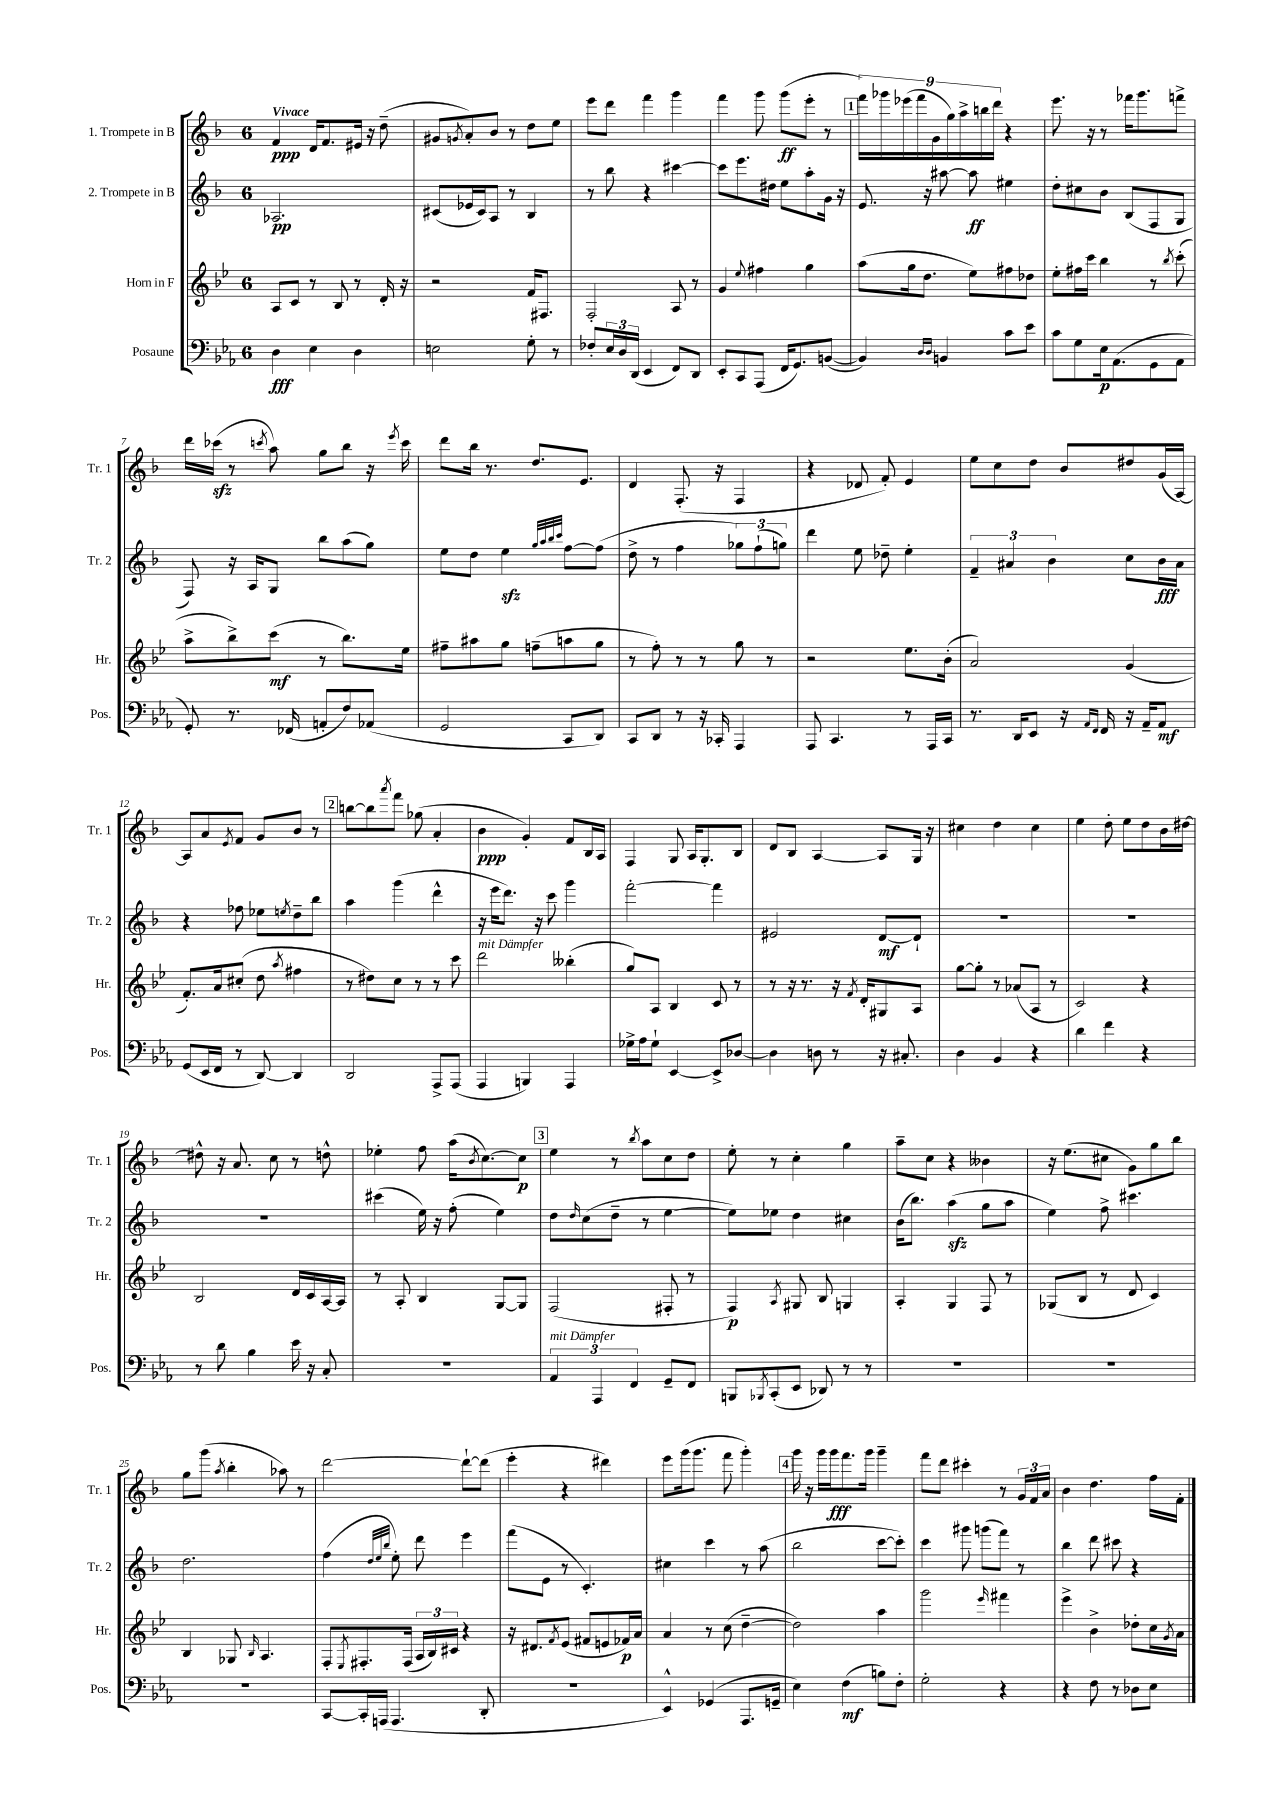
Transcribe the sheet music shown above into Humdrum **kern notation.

**kern	**dynam	**kern	**dynam	**kern	**dynam	**kern	**dynam
*part4	*part4	*part3	*part3	*part2	*part2	*part1	*part1
*staff4	*staff4	*staff3	*staff3	*staff2	*staff2	*staff1	*staff1
*I"Posaune	*	*I"Horn in F	*	*I"2. Trompete in B	*	*I"1. Trompete in B	*
*I'Pos.	*	*I'Hr.	*	*I'Tr. 2	*	*I'Tr. 1	*
*clefF4	*	*clefG2	*	*clefG2	*	*clefG2	*
*k[b-e-a-]	*	*k[b-e-]	*	*k[b-]	*	*k[b-]	*
*M6/8	*	*M6/8	*	*M6/8	*	*M6/8	*
=1	=1	=1	=1	=1	=1	=1	=1
!	!	!	!	!	!	!LO:TX:a:B:t=Vivace	!
4D\	fff	8A/L	.	2.A-X/	pp	4f/	ppp
.	.	8c/J	.	.	.	.	.
4E-\	.	8r	.	.	.	16d/KL	.
.	.	.	.	.	.	8.f/	.
.	.	8B-/	.	.	.	.	.
4D\	.	8r	.	.	.	16e#X/Jk	.
.	.	.	.	.	.	16r	.
.	.	16d'/	.	.	.	(8dd~\	.
.	.	16r	.	.	.	.	.
=2	=2	=2	=2	=2	=2	=2	=2
2En\	.	2r	.	(8c#X/L	.	8g#X/L	.
.	.	.	.	.	.	8qgn/	.
.	.	.	.	16e-X/L	.	8a'/)	.
.	.	.	.	16c#/J)	.	.	.
.	.	.	.	8A/J	.	8b-/J	.
.	.	.	.	8r	.	8r	.
8G'\	.	16f/KL	.	4B-/	.	8dd\L	.
.	.	8.F#X/J	.	.	.	.	.
8r	.	.	.	.	.	8ee\J	.
=3	=3	=3	=3	=3	=3	=3	=3
8F-X'/L	.	2F'/	.	8r	.	8eee\L	.
24E-/L	.	.	.	8bb-\	.	8ddd\J	.
24D/	.	.	.	.	.	.	.
(24DD/JJ	.	.	.	.	.	.	.
4EE-/	.	.	.	4r	.	4fff\	.
8FF/L)	.	8A/	.	[4ccc#X\	.	4ggg\	.
8DD/J	.	8r	.	.	.	.	.
=4	=4	=4	=4	=4	=4	=4	=4
8EE-'/L	.	4g/	.	8ccc#\L]	.	4fff\	.
8CC/	.	.	.	8.eee\	.	.	.
.	.	8qqee-/	.	.	.	.	.
(8AAA-/J	.	4ff#X\	.	.	.	8ggg\	.
.	.	.	.	16dd#X\Jk	.	.	.
16FF/KL	.	.	.	8ee\L	.	(8ggg\L	ff
8.GG/)	.	.	.	.	.	.	.
.	.	4gg\	.	8aa'\	.	8eee'\J	.
([8BBn/J	.	.	.	16g\Jk	.	8r	.
.	.	.	.	16r	.	.	.
!!LO:REH:place=s1:t=1
=5	=5	=5	=5	=5	=5	=5	=5
4BB/])	.	(8aa\L	.	8.e/	.	18fff\LL)	.
.	.	.	.	.	.	18ggg-X\	.
.	.	.	.	.	.	(18eee-X\	.
.	.	16gg\k	.	.	.	.	.
.	.	.	.	.	.	18fff\	.
.	.	8.dd\J	.	16r	.	.	.
.	.	.	.	.	.	18g\	.
16qqD/LL	.	.	.	.	.	.	.
16qqD/JJ	.	.	.	.	.	.	.
4BBn/	.	.	.	[8aa#X\	.	.	.
.	.	.	.	.	.	18gg\)	.
.	.	.	.	.	.	18aa^\	.
.	.	8ee-\L)	.	8aa#\]	ff	.	.
.	.	.	.	.	.	18bbn\	.
.	.	.	.	.	.	18ddd\JJ	.
8c\L	.	8ff#X\	.	4ee#X\	.	4r	.
8e-\J	.	8dd-X\J	.	.	.	.	.
=6	=6	=6	=6	=6	=6	=6	=6
8c\L	.	8ee-'\L	.	8dd'\L	.	8.eee\	.
8G\	.	16ff#X\L	.	8cc#X\	.	.	.
.	.	16ccc\JJ	.	.	.	16r	.
16E-\k	p	4bb-\	.	8b-\J	.	8r	.
(8.AA-\	.	.	.	.	.	.	.
.	.	.	.	(8B-/L	.	16fff-X\KL	.
.	.	.	.	.	.	8.ggg\	.
8GG\	.	8r	.	8F/	.	.	.
.	.	8qbb-/	.	.	.	.	.
8AA-\J	.	(8ccc'\	.	8G/J	.	8fffn^\J	.
!!LO:LB:g=z
=7	=7	=7	=7	=7	=7	=7	=7
8GG'/)	.	8aa^\L	.	8F/)	.	16ddd\LL	.
.	.	.	.	.	.	(16ccc-Xzz\JJ	.
8.r	.	8bb-^\)	.	16r	.	8r	.
.	.	.	.	16A/KL	.	.	.
.	.	.	.	.	.	8qcccn/	.
.	.	(8ccc\J	mf	8G/J	.	8aa\)	.
(16FF-X/	.	.	.	.	.	.	.
8AAn'/L	.	8r	.	8bb-\L	.	8gg\L	.
8F/)	.	8.bb-\L)	.	(8aa\	.	8bb-\J	.
(8AA-X/J	.	.	.	8gg\J)	.	16r	.
.	.	.	.	.	.	8qeee/	.
.	.	16ee-\Jk	.	.	.	16ccc\	.
=8	=8	=8	=8	=8	=8	=8	=8
2GG/	.	8ff#X~\L	.	8ee\L	.	8ddd\L	.
.	.	8aa#X\	.	8dd\J	.	16bb-\Jk	.
.	.	.	.	.	.	8.r	.
.	.	8gg\J	.	4eezz\	.	.	.
.	.	(8ffn~\L	.	.	.	8.dd/L	.
.	.	.	.	32qqgg/LLL	.	.	.
.	.	.	.	32qqaa/	.	.	.
.	.	.	.	32qqbb-/	.	.	.
.	.	.	.	32qqccc/JJJ	.	.	.
8CC/L	.	8aan\	.	[8ff\L	.	.	.
.	.	.	.	.	.	8.e/J	.
8DD/J)	.	8gg\J	.	(8ff\J]	.	.	.
=9	=9	=9	=9	=9	=9	=9	=9
8CC/L	.	8r	.	8dd^\	.	4d/	.
8DD/J	.	8ff'\)	.	8r	.	.	.
8r	.	8r	.	4ff\	.	(8.F'/	.
16r	.	8r	.	.	.	.	.
16CC-X'/	.	.	.	.	.	16r	.
4AAA-/	.	8gg\	.	12gg-X\L)	.	4F/	.
.	.	.	.	(12ff`\	.	.	.
.	.	8r	.	.	.	.	.
.	.	.	.	12ggn\J)	.	.	.
=10	=10	=10	=10	=10	=10	=10	=10
8AAA-/	.	2r	.	4ddd\	.	4r	.
4.CC/	.	.	.	.	.	.	.
.	.	.	.	8ee\	.	8d-X/	.
.	.	.	.	8dd-X~\	.	8f'/)	.
8r	.	8.ee-\L	.	4ee'\	.	4e/	.
16AAA-/LL	.	.	.	.	.	.	.
16CC/JJ	.	(16b-'\Jk	.	.	.	.	.
=11	=11	=11	=11	=11	=11	=11	=11
8.r	.	2a/)	.	6f~/	.	8ee\L	.
.	.	.	.	.	.	8cc\	.
.	.	.	.	6a#X/	.	.	.
16DD/KL	.	.	.	.	.	.	.
8EE-/J	.	.	.	.	.	8dd\J	.
.	.	.	.	6b-\	.	.	.
16r	.	.	.	.	.	8b-/L	.
16qqAA-/LL	.	.	.	.	.	.	.
16qqFF/JJ	.	.	.	.	.	.	.
16FF/	.	.	.	.	.	.	.
16r	.	(4g/	.	8cc\L	.	8dd#X/	.
16AA-~/KL	.	.	.	.	.	.	.
8AA-/J	mf	.	.	16b-\L	fff	(16g/L	.
.	.	.	.	16a#\JJ	.	[16A/JJ)	.
!!LO:LB:g=z
=12	=12	=12	=12	=12	=12	=12	=12
(8GG/L	.	8.f'/L)	.	4r	.	8A/L]	.
16EE-/L	.	.	.	.	.	8a/	.
16FF/JJ	.	16a/k	.	.	.	.	.
.	.	.	.	.	.	8qe/	.
8r	.	(8cc#X'/J	.	8ff-X\	.	8f/J	.
[8DD/)	.	8dd\	.	8ee-X\L	.	8g/L	.
.	.	8qaa/	.	8qeen/	.	.	.
4DD/]	.	4ff#X\	.	8dd~\	.	8b-/J	.
.	.	.	.	8bb-\J	.	8r	.
!!LO:REH:place=s1:t=2
=13	=13	=13	=13	=13	=13	=13	=13
2DD/	.	8r	.	4aa\	.	[8bbn\L	.
.	.	8dd#X\L)	.	.	.	8bb\]	.
.	.	.	.	.	.	8qaaa/	.
.	.	8cc\J	.	(4ggg\	.	8fff\J	.
.	.	8r	.	.	.	(8gg-X\	.
8AAA-^/L	.	8r	.	4ddd^^\	.	4a'/	.
(8AAA-/J	.	8ccc\	.	.	.	.	.
=14	=14	=14	=14	=14	=14	=14	=14
!	!	!LO:TX:a:i:t=mit Dämpfer	!	!	!	!	!
4AAA-/	.	2ddd\	.	16r	.	4b-\	ppp
.	.	.	.	16eee\KL	.	.	.
.	.	.	.	8.ddd\J)	.	.	.
4BBBn/)	.	.	.	.	.	4g'/)	.
.	.	.	.	16r	.	.	.
.	.	.	.	8ccc\	.	.	.
4AAA-/	.	(4bb--X'\	.	4ggg\	.	8f/L	.
.	.	.	.	.	.	16B-/L	.
.	.	.	.	.	.	16A/JJ	.
=15	=15	=15	=15	=15	=15	=15	=15
16G-X^\LL	.	8gg/L)	.	[2fff'\	.	4F/	.
16A-\J	.	.	.	.	.	.	.
8G-`\J	.	8A/J	.	.	.	.	.
[4EE-/	.	4B-/	.	.	.	8G/	.
.	.	.	.	.	.	16A/KL	.
.	.	.	.	.	.	8.G'/	.
8EE-^/L]	.	8c/	.	4fff\]	.	.	.
[8D-X/J	.	8r	.	.	.	8B-/J	.
=16	=16	=16	=16	=16	=16	=16	=16
4D-\]	.	8r	.	2e#X/	.	8d/L	.
.	.	16r	.	.	.	8B-/J	.
.	.	8.r	.	.	.	.	.
8Dn\	.	.	.	.	.	[4A/	.
8r	.	16r	.	.	.	.	.
.	.	8qf/	.	.	.	.	.
.	.	16d'/KL	.	.	.	.	.
16r	.	8G#X/	.	[8d/L	mf	8A/L]	.
8.C#X'/	.	.	.	.	.	.	.
.	.	8A/J	.	8d`/J]	.	16G/Jk	.
.	.	.	.	.	.	16r	.
=17	=17	=17	=17	=17	=17	=17	=17
4D\	.	[8gg\L	.	2.r	.	4cc#X\	.
.	.	8gg'\J]	.	.	.	.	.
4BB-/	.	8r	.	.	.	4dd\	.
.	.	(8a-X/L	.	.	.	.	.
4r	.	8A/J	.	.	.	4cc#\	.
.	.	8r	.	.	.	.	.
=18	=18	=18	=18	=18	=18	=18	=18
4d\	.	2c/)	.	2.r	.	4ee\	.
4f\	.	.	.	.	.	8dd'\	.
.	.	.	.	.	.	8ee\L	.
4r	.	4r	.	.	.	8dd\	.
.	.	.	.	.	.	16b-\L	.
.	.	.	.	.	.	[16dd#X\JJ	.
!!LO:LB:g=z
=19	=19	=19	=19	=19	=19	=19	=19
8r	.	2B-/	.	2.r	.	8dd#X^^\]	.
8d\	.	.	.	.	.	16r	.
.	.	.	.	.	.	8.a/	.
4B-\	.	.	.	.	.	.	.
.	.	.	.	.	.	8cc\	.
16e-\	.	16d/LL	.	.	.	8r	.
16r	.	16c/	.	.	.	.	.
8C'/	.	[16A/	.	.	.	8ddn^^\	.
.	.	16A/JJ]	.	.	.	.	.
=20	=20	=20	=20	=20	=20	=20	=20
2.r	.	8r	.	(4ccc#X\	.	4ee-X'\	.
.	.	8A'/	.	.	.	.	.
.	.	4B-/	.	16ee\)	.	8ff\	.
.	.	.	.	16r	.	.	.
.	.	.	.	(8ff'\	.	(16aa\KL	.
.	.	.	.	.	.	8qb-/	.
.	.	.	.	.	.	[8.cc\)	.
.	.	[8G/L	.	4ee\)	.	.	.
.	.	8G/J]	.	.	.	8cc\J]	p
!!LO:REH:place=s1:t=3
=21	=21	=21	=21	=21	=21	=21	=21
!LO:TX:a:i:t=mit Dämpfer	!	!	!	!	!	!	!
6AA-/	.	(2F/	.	8dd\L	.	4ee\	.
.	.	.	.	16qqdd/	.	.	.
.	.	.	.	(8cc\	.	.	.
6AAA-/	.	.	.	.	.	.	.
.	.	.	.	8dd~\J	.	8r	.
6FF/	.	.	.	.	.	.	.
.	.	.	.	.	.	8qbb-/	.
.	.	.	.	8r	.	8aa\L	.
8GG~/L	.	8F#X'/	.	[4ee\	.	8cc\	.
8FF/J	.	8r	.	.	.	8dd\J	.
=22	=22	=22	=22	=22	=22	=22	=22
8BBBn/L	.	4F/)	p	8ee\L])	.	8ee'\	.
8qBBB-X/	.	.	.	.	.	.	.
(8CC'/	.	.	.	8ee-X\J	.	8r	.
.	.	8qA/	.	.	.	.	.
8EE-/J	.	8G#X/	.	4dd\	.	4cc'\	.
8DD-X/)	.	8B-/	.	.	.	.	.
8r	.	4Gn/	.	4cc#X\	.	4gg\	.
8r	.	.	.	.	.	.	.
=23	=23	=23	=23	=23	=23	=23	=23
2.r	.	4A'/	.	(16b-\KL	.	8aa~\L	.
.	.	.	.	8.bb-\J)	.	.	.
.	.	.	.	.	.	8cc\J	.
.	.	4G/	.	(4aazz\	.	4r	.
.	.	8F/	.	8gg\L	.	4b--X\	.
.	.	8r	.	8aa\J	.	.	.
=24	=24	=24	=24	=24	=24	=24	=24
2.r	.	(8G-X/L	.	4ee\)	.	16r	.
.	.	.	.	.	.	(8.ee\L	.
.	.	8B-/J	.	.	.	.	.
.	.	8r	.	8ff^\	.	8cc#X\J	.
.	.	8d/	.	4.ccc#X\	.	8g\L)	.
.	.	4c/)	.	.	.	8gg\	.
.	.	.	.	.	.	8bb-\J	.
!!LO:LB:g=z
=25	=25	=25	=25	=25	=25	=25	=25
2.r	.	4B-/	.	2.dd\	.	8gg\L	.
.	.	.	.	.	.	(8ggg\J	.
.	.	.	.	.	.	8qaa/	.
.	.	8G-X/	.	.	.	4bb-'\	.
.	.	16qqB-/	.	.	.	.	.
.	.	4.A/	.	.	.	.	.
.	.	.	.	.	.	8aa-X\)	.
.	.	.	.	.	.	8r	.
=26	=26	=26	=26	=26	=26	=26	=26
[8CC/L	.	8F'/L	.	(4ff\	.	[2ddd\	.
.	.	8qE-/	.	.	.	.	.
16CC'/L]	.	8.F#X'/	.	.	.	.	.
(16AAAn/JJ	.	.	.	.	.	.	.
.	.	.	.	32qqdd/LLL	.	.	.
.	.	.	.	32qqee/	.	.	.
.	.	.	.	32qqbb-/JJJ	.	.	.
4.AAA/	.	.	.	8ee'\)	.	.	.
.	.	(16F#/Jk	.	.	.	.	.
.	.	24A/LL	.	8ddd\	.	.	.
.	.	24B-/)	.	.	.	.	.
.	.	24c#X/JJ	.	.	.	.	.
.	.	4r	.	4eee\	.	8ddd`\L_	.
8DD'/	.	.	.	.	.	(8ddd\J]	.
=27	=27	=27	=27	=27	=27	=27	=27
2.r	.	16r	.	(8fff\L	.	4eee'\	.
.	.	8.d#X/L	.	.	.	.	.
.	.	.	.	8e\J	.	.	.
.	.	8qf/	.	.	.	.	.
.	.	(8e-/J	.	8r	.	4r	.
.	.	8f#X/L	.	4.c'/)	.	.	.
.	.	8en/	.	.	.	4ddd#X\)	.
.	.	16f-X/L)	p	.	.	.	.
.	.	16a/JJ	.	.	.	.	.
=28	=28	=28	=28	=28	=28	=28	=28
4EE-^^/)	.	4a/	.	4cc#X\	.	8eee\L	.
.	.	.	.	.	.	(16ggg\k	.
.	.	.	.	.	.	8.ggg\J	.
(4GG-X/	.	8r	.	4ccc\	.	.	.
.	.	(8cc\	.	.	.	8fff\	.
8.AAA-/L	.	[4dd~\	.	8r	.	4ggg'\)	.
.	.	.	.	(8aa\	.	.	.
16GGn~/Jk	.	.	.	.	.	.	.
!!LO:REH:place=s1:t=4
=29	=29	=29	=29	=29	=29	=29	=29
4E-\)	.	2dd\])	.	2bb-\	.	16ggg\	.
.	.	.	.	.	.	16r	.
.	.	.	.	.	.	16ggg\LL	.
.	.	.	.	.	.	16ggg\J	fff
(4F\	mf	.	.	.	.	8.fff\	.
.	.	.	.	.	.	16ggg\Jk	.
8Bn\L)	.	4aa\	.	[8ccc\L	.	4ggg~\	.
8F'\J	.	.	.	8ccc'\J])	.	.	.
=30	=30	=30	=30	=30	=30	=30	=30
2G'\	.	2ggg\	.	4ccc\	.	8fff\L	.
.	.	.	.	.	.	8ddd\J	.
.	.	.	.	8ggg#X\	.	4ccc#X'\	.
.	.	.	.	(8gggn\L	.	.	.
.	.	16qqeee-/	.	.	.	.	.
4r	.	4fff#X\	.	8fff\J)	.	8r	.
.	.	.	.	8r	.	24g/LL	.
.	.	.	.	.	.	24f/	.
.	.	.	.	.	.	24a/JJ	.
=31	=31	=31	=31	=31	=31	=31	=31
4r	.	4eee-^\	.	4bb-\	.	4b-\	.
8F\	.	4b-^\	.	8ddd\	.	4.dd\	.
8r	.	.	.	8ccc#X\	.	.	.
8D-X\L	.	8dd-X'\L	.	4r	.	.	.
8E-\J	.	16cc\L	.	.	.	16ff\LL	.
.	.	8qg/	.	.	.	.	.
.	.	16a\JJ	.	.	.	16f'\JJ	.
==	==	==	==	==	==	==	==
*-	*-	*-	*-	*-	*-	*-	*-
